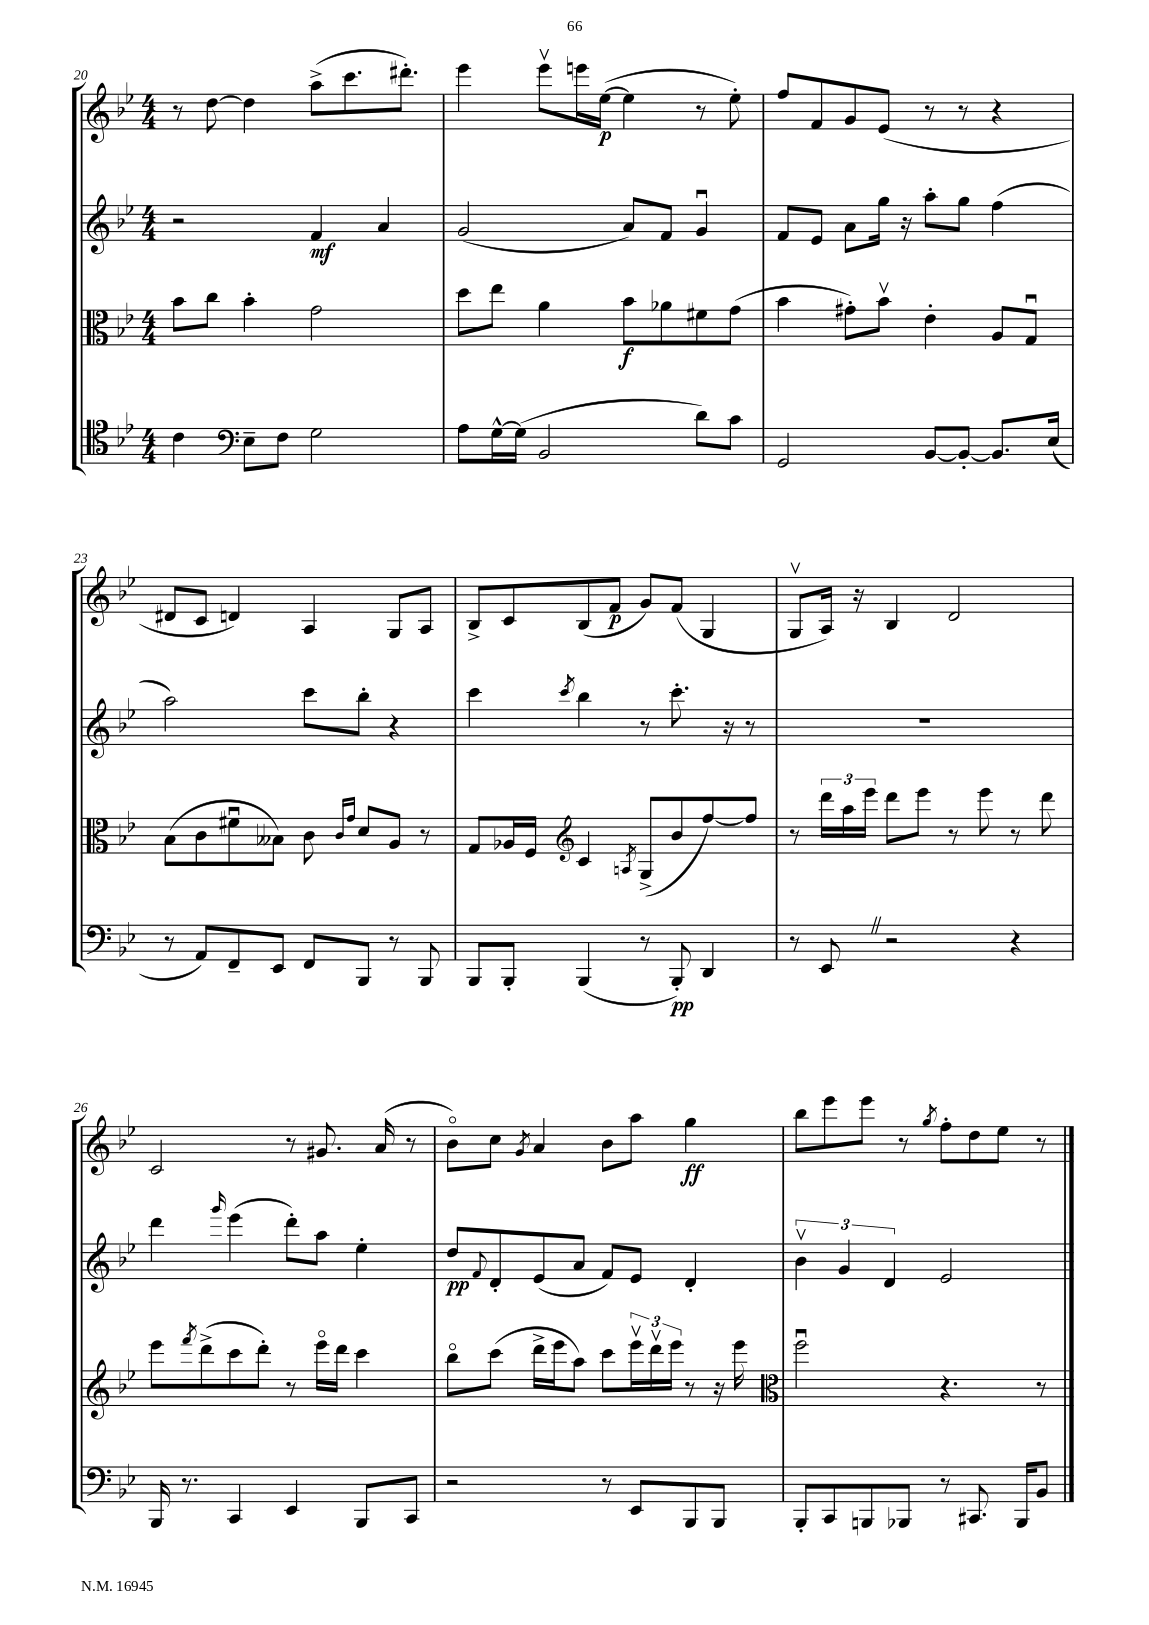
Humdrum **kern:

**kern	**kern	**kern	**kern
*staff4	*staff3	*staff2	*staff1
*clefC4	*clefC3	*clefG2	*clefG2
*k[b-e-]	*k[b-e-]	*k[b-e-]	*k[b-e-]
*M4/4	*M4/4	*M4/4	*M4/4
4c	8b-	2r	8r
.	8cc	.	[8dd
*clefF4	*	*	*
8E-~	4b-'	.	4dd]
8F	.	.	.
2G	2g	4f	(8aa^
.	.	.	8.ccc
.	.	4a	.
.	.	.	8.ddd#')
=	=	=	=
8A	8dd	(2g	4eee-
[16G^^	8ee-	.	.
(16G]	.	.	.
2BB-	4a	.	8eee-v
.	.	.	16eee
.	.	.	([16ee-
.	8b-	8a)	4ee-]
.	8a-	8f	.
8d)	8f#	4gu	8r
8c	(8g	.	8ee-')
=	=	=	=
2GG	4b-	8f	8ff
.	.	8e-	8f
.	8g#')	8a	8g
.	8b-v	16gg	(8e-
.	.	16r	.
[8BB-	4e-'	8aa'	8r
8BB-'_	.	8gg	8r
8.BB-]	8A	(4ff	4r
.	8Gu	.	.
(16E-	.	.	.
=	=	=	=
8r	(8B-	2aa)	8d#
8AA)	8c	.	8c
8FF~	8f#u	.	4d)
8EE-	8B--)	.	.
8FF	8c	8ccc	4A
.	16qqc	.	.
.	16qqg	.	.
8BBB-	8d	8bb-'	.
8r	8A	4r	8G
8BBB-	8r	.	8A
=	=	=	=
8BBB-	8G	4ccc	8B-^
8BBB-'	16A-	.	8c
.	16F	.	.
*	*clefG2	*	*
.	.	8qccc	.
(4BBB-	4c	4bb-	(8B-
.	.	.	8f
.	8qA	.	.
8r	(8G^	8r	8g)
8BBB-')	8b-	8.ccc'	(8f
4DD	[8ff)	.	4G
.	.	16r	.
.	8ff]	8r	.
=	=	=	=
8r	8r	1r	8Gv
8EE-	24ddd	.	16A)
.	24aa	.	.
.	.	.	16r
.	24eee-	.	.
2r	8ddd	.	4B-
.	8eee-	.	.
.	8r	.	2d
.	8eee-	.	.
4r	8r	.	.
.	8ddd	.	.
=	=	=	=
16BBB-	8eee-	4ddd	2c
8.r	.	.	.
.	8qfff	.	.
.	(8ddd^	.	.
.	.	16qqggg	.
4CC	8ccc	(4eee-	.
.	8ddd')	.	.
4EE-	8r	8ddd')	8r
.	16eee-o	8aa	8.g#
.	16ddd	.	.
8BBB-	4ccc	4ee-'	.
.	.	.	(16a
8CC	.	.	8r
=	=	=	=
2r	8bb-o	8dd	8b-o)
.	.	8qqf	.
.	(8ccc	8d'	8cc
.	.	.	8qg
.	16ddd^	(8e-	4a
.	16eee-	.	.
.	8aa)	8a	.
8r	8ccc	8f)	8b-
8EE-	24eee-v	8e-	8aa
.	24dddv	.	.
.	24eee-	.	.
8BBB-	8r	4d'	4gg
8BBB-	16r	.	.
.	16eee-	.	.
=	=	=	=
*	*clefC3	*	*
8BBB-'	2ffu	6b-v	8bb-
8CC	.	.	8eee-
.	.	6g	.
8BBB	.	.	8eee-
.	.	6d	.
8BBB-	.	.	8r
.	.	.	8qgg
8r	4.r	2e-	8ff'
8.CC#	.	.	8dd
.	.	.	8ee-
16BBB-	.	.	.
8BB-	8r	.	8r
==	==	==	==
*-	*-	*-	*-
